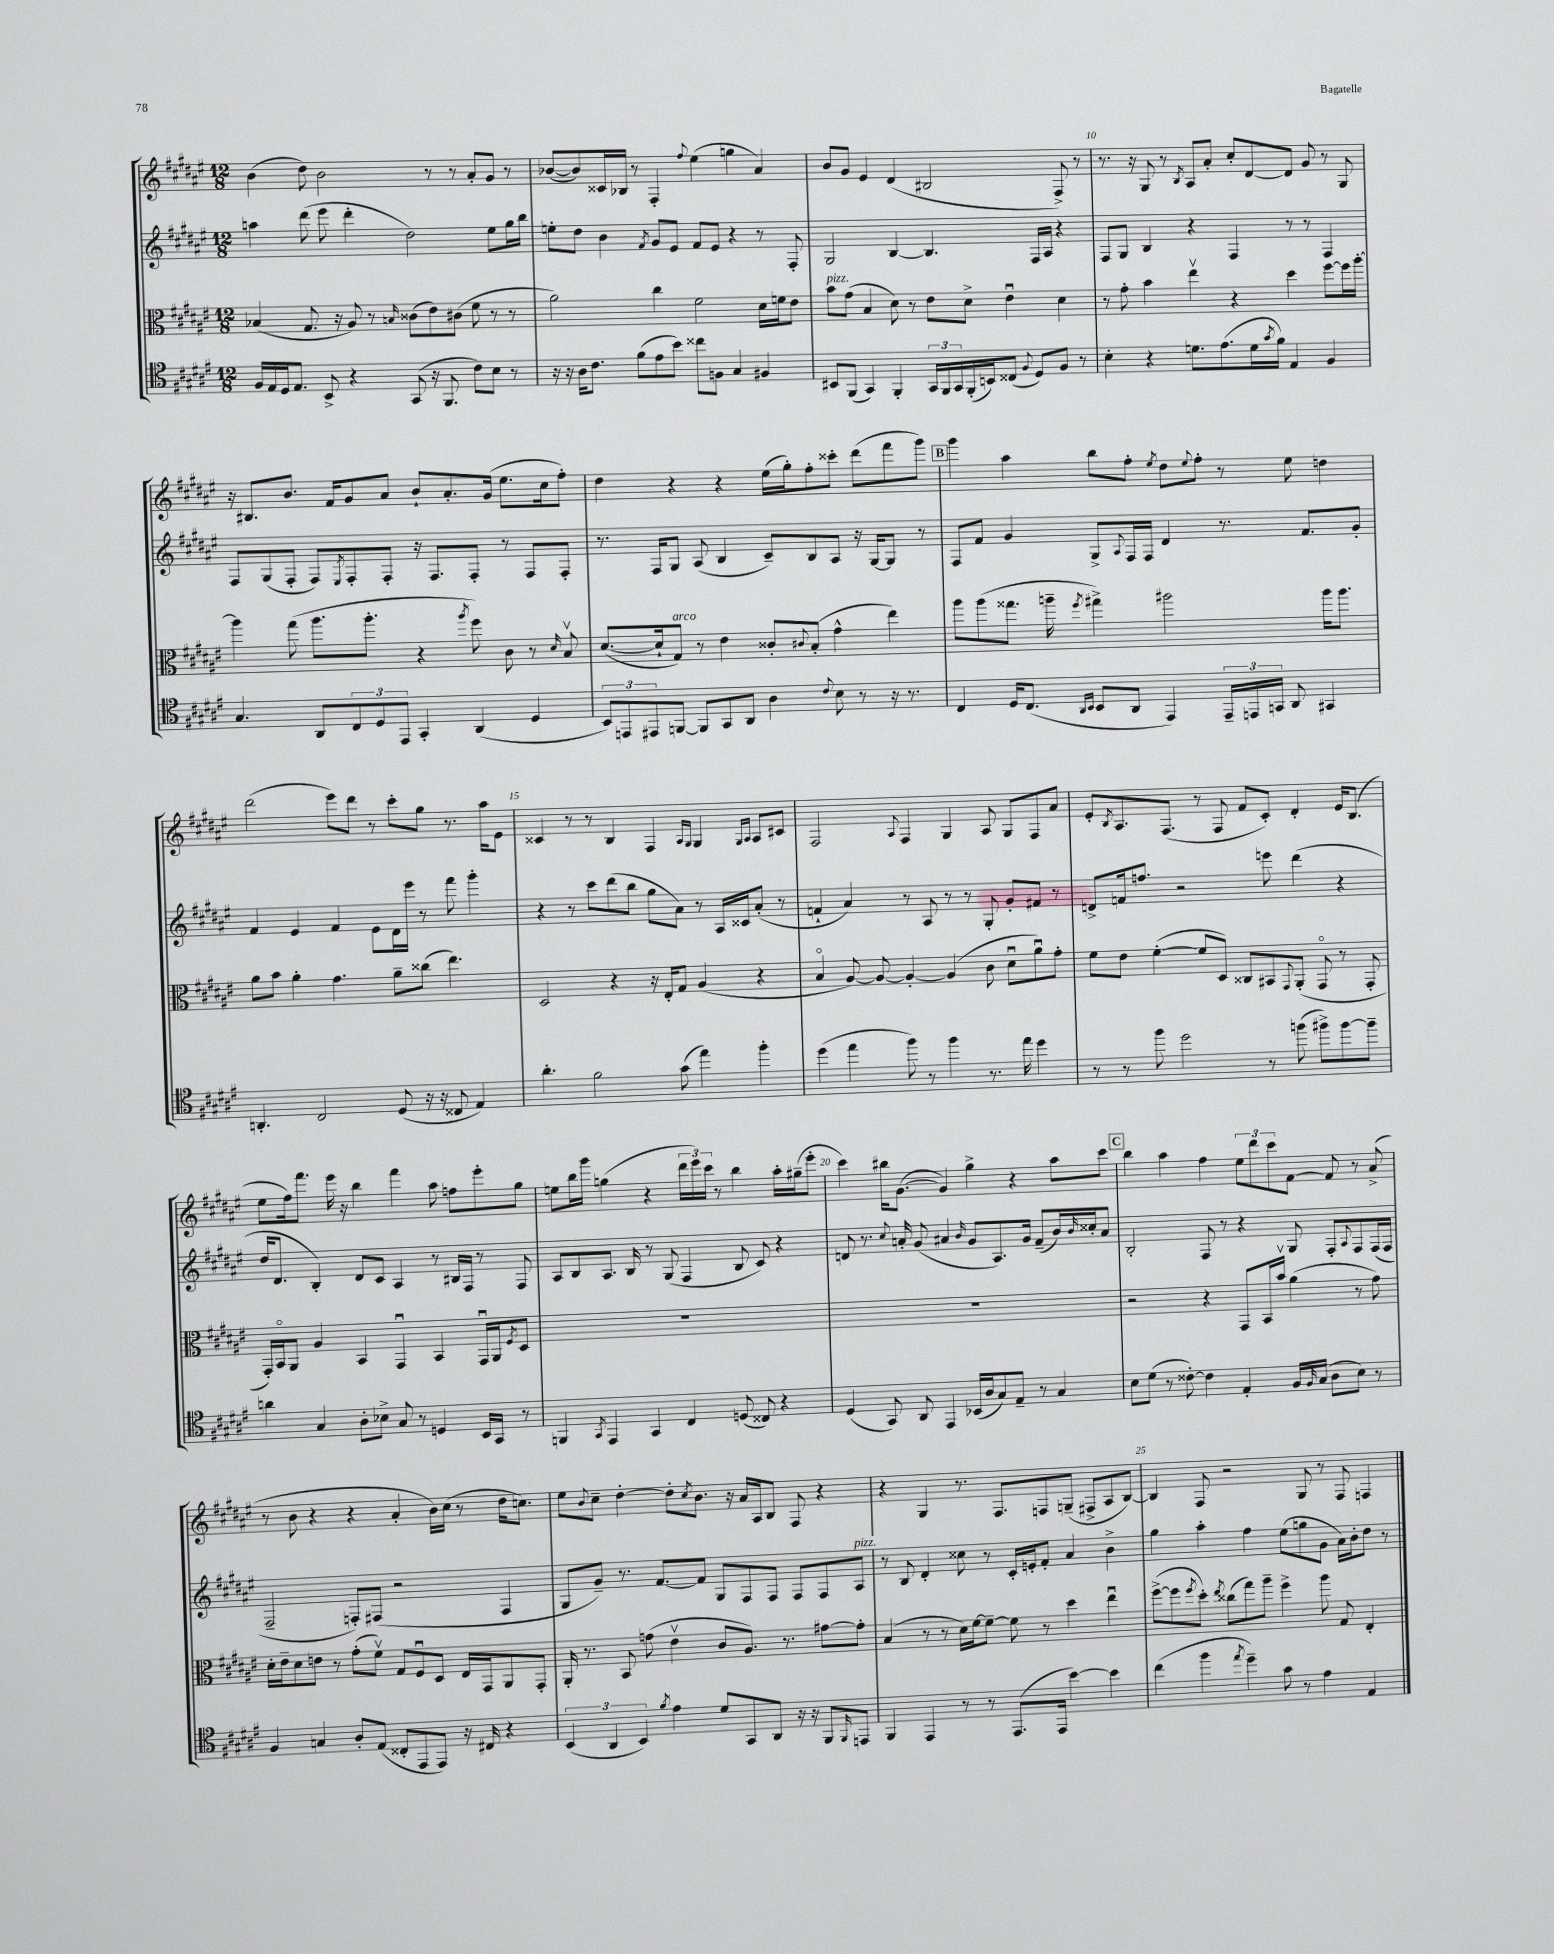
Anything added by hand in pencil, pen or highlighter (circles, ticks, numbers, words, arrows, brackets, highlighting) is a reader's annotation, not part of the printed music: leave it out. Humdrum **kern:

**kern	**kern	**kern	**kern
*staff4	*staff3	*staff2	*staff1
*clefC4	*clefC3	*clefG2	*clefG2
*k[f#c#g#d#a#e#]	*k[f#c#g#d#a#e#]	*k[f#c#g#d#a#e#]	*k[f#c#g#d#a#e#]
*M12/8	*M12/8	*M12/8	*M12/8
16F#/LL	(4B-/	4aa\	(4b\
16E#/	.	.	.
16D#/J	.	.	.
8.E#/J	.	.	.
.	8.G#/	(8ddd#\	8dd#\)
8BB^/	.	8eee#\	2b\
.	16r	.	.
4r	8A#/)	4ddd#'\	.
.	8r	.	.
.	16qqB/	.	.
(8GG#/	(8c##\L	2dd#\)	.
16r	8e#\)	.	8r
8.FF#/	.	.	.
.	(8c#\J	.	8r
8c#\L)	8f#\	.	8a#'/L
8B\J	8r	8ee#\L	8g#/J
8r	8r	16gg#\L	8r
.	.	16bb\JJ	.
=	=	=	=
16r	2a#\)	8ee'\L	([8b-/L
16r	.	.	.
16A#\LK	.	8dd#\J	8b-/])
8.c#\J	.	.	.
.	.	4b\	16c##/L
.	.	.	16B-/JJ
(8f#\L	.	.	8r
.	.	8qf#/	.
8e#\	4cc#\	8g#/L	4F#'/
8b\J)	.	8e#/J	.
.	.	.	8qqff#/
8cc##\L	2f#\	8f#/L	(4ee#\
8F\J	.	8e#/J	.
4G#/	.	4r	4gg\
4F#/	16d#\LL	8r	4a#/)
.	16f\J	.	.
.	8e#\J	8F#'/	.
=	=	=	=
8BB#/L	8b\L	2G#/	8b/L
(8FF#/J	(8g#\J	.	8g#/J
4GG#/)	4B/	.	4e#/
4FF#'/	8d#\)	[4B/	(4d#/
.	8r	.	.
24GG#/LL	8e#\L	4.B/]	2B#/
24FF#/	.	.	.
24GG#/	.	.	.
(16FF#'/	8d#^\J	.	.
16BB/J)	.	.	.
(8C##/J	4e#u\	.	.
8qqF#/	.	.	.
8D#/L)	.	16F#/LL	.
.	.	16A#/JJ	.
8F#/J	4d#\	4r	8F#^/)
8r	.	.	8r
=	=	=	=
4B'\	8r	8F#/L	8.r
.	8g#'\	8G#/J	.
.	.	.	16r
4r	4b\	4B/	8G#/
.	.	.	8r
.	.	.	8qB/
8.d\L	4ee#v\	4r	8A#/L
.	.	.	8a#'/J
(8.e#\	.	.	.
.	4r	4F#/	8cc#'/L
16d\L	.	.	[8d#/
8qg#/	.	.	.
16f#\JJ)	.	.	.
4E#/	4dd#\	8r	8d#/]J
.	.	8r	8g#/
4F#/	[8ff#\L	4F#/	8r
.	16ff#\]L	.	8G#/
.	[16aa#'\JJ	.	.
=	=	=	=
4.G#/	4aa#\]	8F#/L	16r
.	.	.	8.B#/L
.	.	(8G#/	.
.	(8gg#\	8F#'/J	8.b/J
8AA#/L	8.aa#\L	8F#/L)	.
.	.	.	16f#/LK
.	.	8qE#/	.
12C#/	.	8F#'/	8g#/
.	8.aa#'\J	.	.
12D#/	.	.	.
.	.	8F#'/J	8a#/J
12EE#/J	.	.	.
4GG#'/	4r	16r	8b`/L
.	.	8.F#/L	.
.	.	.	8.a#'/
.	8qaa#/	.	.
(4AA#/	8ff#\)	8F#'/J	.
.	.	.	(16g#/Jk
.	8c#\	8r	8.ee#\L
4D#/	8r	8F#/L	.
.	.	.	16cc#\k
.	16qqd#/	.	.
.	8Bv/	8F#'/J	8ff#'\J)
=	=	=	=
12BB/L)	([8.d#/L	8.r	4dd#\
12EE/	.	.	.
12EE#/	.	.	.
.	16d#`/]k	16F#/LK	.
[8FF/J	8G#/J)	8G#/J	4r
8FF/]L	8r	(8A#/	.
8GG#/	4e#\	4B/	4r
8AA#/J	.	.	.
4A#\	8c##'/L	8c#~/L)	(16ee#\LL
.	.	.	16gg#'\J)
.	8qqc#/	.	.
.	(8B'/J	8B/	8ff#'\
8qqc#/	.	.	.
8B\	4g#^^\	8A#/J	8ccc##'\J
8r	.	16r	(8ddd#\L
.	.	[16G#/LK	.
16r	4ee#\)	8G#/]J	8fff#\
8.r	.	.	.
.	.	8r	8ggg#\J)
=	=	=	=
4C#/	8aa#\L	8F#/L	4ggg#\
.	(8aa#\	8f#/J	.
16D#/LK	8.gg##\J	4g#/	4aa#\
(8.C#/J	.	.	.
.	16aa~\	.	.
16qqAA#/LL	.	.	.
16qqBB/JJ	8qff#/	.	.
8BB/L	4gg#^\)	8G#^/L	8bb\L
.	.	8qqA#/	.
8AA#/J	.	16F#/L	8ff#'\J
.	.	16F#/JJ	.
.	.	.	8qee#/
4EE#/)	2aa#\	4d#/	8dd#\L
.	.	.	8qqee#/
.	.	.	8ff#'\J
24EE#~/LL	.	8.r	8r
24EE/	.	.	.
24GG/JJ	.	.	.
8AA#/	.	.	8ee#\
.	.	8.f#/L	.
4GG#/	16aa#\LK	.	4dd\
.	8.aa#\J	.	.
.	.	8g#'/J	.
=	=	=	=
4.AA'/	8a#\L	4f#/	(2ddd#\
.	8b\J	.	.
.	4a#'\	4e#/	.
2C#/	.	.	.
.	4.g#\	4f#/	8eee#\L)
.	.	.	8ddd#\J
.	.	8e#\L	8r
(8D#/	8a#~\L	16d#\L	8ccc#'\L
.	.	16eee#\JJ	.
16r	(8cc##\J	8r	8gg#\J
16r	.	.	.
8C##/	4.ee#\)	8fff#\	8.r
4E#/)	.	4ggg#'\	.
.	.	.	16aa#\LK
.	.	.	8e#\J
=	=	=	=
4.a#'\	2D#/	4r	4c##/
.	.	8r	8r
2f#\	.	8ccc#\L	8r
.	4r	(8ddd#\	4B/
.	.	8bb\J	.
.	16r	8gg#\L	4F#/
.	16E#'/LK	.	.
(8g#\	8G#/J	8a#\J)	.
.	.	.	16qqA#/LL
.	.	.	16qqG#/JJ
4ee#\)	(4A#/	8r	4G#/
.	.	16A#/LL	.
.	.	16c##/J	.
.	.	.	16qqG#/LL
.	.	.	16qqA#/JJ
4ff#'\	4r	(8a#'/J	8A#/L
.	.	8r	8c#/J
=	=	=	=
(4dd#\	4Bo/	4f`/	2F#/
4ee#\	[8A#/)	4a#/)	.
.	8A#/_	.	.
.	.	.	8qqA#/
8ff#\)	4A#'/_	8r	4F#/
8r	.	8A#/	.
4ff#\	(4A#/]	8r	4G#/
.	.	8r	.
8.r	8c#\	8G#'/	8A#/
.	8d#u\L	8g#'/L	8G#/L
16ee#\	.	.	.
4dd#\	8a#u\)	8f#/J	8F#/
.	8g#'\J	8r	8a#/J
=	=	=	=
8r	8f#\L	8d^/L	8e#'/L
.	.	.	8qB/
8r	8e#\J	16f/k	8.A#/
.	.	8.ff/J	.
8ff#\	([4f#'\	.	.
.	.	.	(8.F#/J
2dd#\	.	2r	.
.	8f#/]L	.	8r
.	8D#/J)	.	8F#/
.	8C##/L	.	8f#/L
8r	8BB#/	8eee\	8c#'/J)
.	8qqGG#/	.	.
(8ff\	(8AA#'/J	(4ddd#\	4d#'/
8ff#^\L)	8GG#o/	.	.
[8ff#\	8r	4r	16e#/LK
.	.	.	(8.B/J
8ff#~\]J	8GG#'/	.	.
=	=	=	=
4a\	16GG#'/LL)	16dd#/LK	8ee#\L
.	16BBo/J	8.d#/J	.
.	8AA#/J	.	16ff#\k)
.	.	.	8.fff#\J
4G#/	4A#/	4B'/)	.
.	.	.	16eee#\
.	.	.	16r
8A#'\L	4BB/	8d#/L	4bb\
8B-^\J	.	8c#/J	.
8G#/	4GG#u/	4A#/	4fff#\
8r	.	.	.
4D/	4BB/	8r	8aa#\
.	.	16B#/LL	8ff\L
.	.	16F#/JJ	.
16BB/LL	16GG#u/LL	8r	8eee#'\
16GG#/JJ	16AA#/J	.	.
.	8qF#/	.	.
8r	8D#/J	8F#/	8gg#\J
=	=	=	=
4FF/	1.r	8A#/L	8ee\L
.	.	8B/	16bb\L
.	.	.	16ggg#\JJ
8qGG#/	.	.	.
4EE#/	.	8.A#/J	(4gg\
.	.	16B/	.
4GG#/	.	8r	4r
.	.	(8G#/	.
4C#/	.	4F#/	24ddd#\LL
.	.	.	24eee#\)
.	.	.	24ccc#\JJ
.	.	.	8r
(8D/	.	8B/	4bb\
8C##/)	.	8c#/)	.
4r	.	4r	16aa#'\LL
.	.	.	(16gg#~\J
.	.	.	8eee#'\J
=	=	=	=
(4D#/	1.r	8d/	4ccc#\)
.	.	8.r	.
8GG#/)	.	.	16bb#\LK
.	.	8qqcc#/	.
.	.	16a'/	([8.g#\J
8AA#/	.	(8g#/	.
4EE#/	.	4a#/	4g#/])
.	.	16qqb/	.
(16BB-/LL	.	8g#/L	4gg#^\
16A#/J	.	.	.
8G#/)	.	8.A#/)	.
8E#~/J	.	.	4r
.	.	16g#/Jk	.
8r	.	(8f#~/L	.
4G#/	.	16b/L)	8aa#\L
.	.	16qqb/	.
.	.	16cc##'/J	.
.	.	8a#/J	8ccc#\J
=	=	=	=
8B\L	2r	2B'/	4bb\
(8d#\J	.	.	.
8r	.	.	4aa#\
[8c##'\)	.	.	.
4c##\]	4r	8F#/	4ff#\
.	.	8r	.
4E#'/	8GG#/L	4r	12ee#\L
.	.	.	12ddd#\
.	16BB/L	.	.
.	.	.	12ccc#\
.	16bv/JJ	.	.
16F#/LL	(4a#\	8G#/	[8f#\J
16qqF#/	.	.	.
(16G#/JJ	.	.	.
8A#\L	.	8F#'/L	8f#/]
.	.	8qqA#/	.
8B\J)	8r	8F#/	8r
8r	8g#\)	(16F#/L	(8a#^/
.	.	16F#/JJ	.
=	=	=	=
4F#/	16d#'\LL	2F#~/	8r
.	16e#~\J	.	.
.	8d#\	.	8b\
4G/	8e\J	.	4r
.	8r	.	.
8A#'/L	(8g#'\L	8F'/L)	4r
(8E#/J	8f#v\J)	(8F#/J	.
8C##'/L	8G#/L	2r	4a#'/
8EE#/	8F#u/	.	.
8EE#/J)	8D#/J	.	16b\LL)
.	.	.	(16cc#\JJ
16r	16E#/LL	.	8r
16C#/	16GG#/J	.	.
4r	8AA#/	4F#/	16dd#\LK
.	.	.	8.cc\J)
.	8GG#'/J	.	.
=	=	=	=
(6BB/	16AA#'/	8G#/L	8ee#\L
.	8.r	.	.
.	.	.	8qqb/
.	.	8g#~/J)	8cc#~\J
6AA#/	.	.	.
.	8BB/	8.r	[4dd#'\
6BB/)	.	.	.
.	(8g\	.	.
.	.	[8.f#/L	.
8qf#/	.	.	.
4e#\	4e#v\	.	8dd#'\]L
.	.	.	8qcc#/
.	.	8f#/]J	8.b\J
8d#/L	8c#/L	8G#/L	.
.	.	.	16r
8GG#/	8.A#/J)	8F#/	16a#/LL
.	.	.	16A#/J
8AA#/J	.	8F#/J	8B/J
.	8.r	.	.
16r	.	8F#/L	8F#/
16r	.	.	.
8FF#/L	[8g#\L	8F#/	4r
16qqFF#/	.	.	.
8EE/J	8g#'\]J	8A#/J	.
=	=	=	=
4FF#/	(4B/	8r	4r
.	.	8B/	.
4EE#/	8r	4d#'/	4G#/
.	8r	.	.
8r	16d#\LL)	8cc##\	8.r
.	[16f#\J	.	.
8r	8f#~\_J	8r	.
.	.	.	8.F#/L
(8.EE#/L	8f#\]	16c#'/LL	.
.	.	16e'/J	.
.	8r	8f#'/J	8F/
16EE#/Jk	.	.	.
[4b\)	4dd#\	4a#/	(8G~/J
.	.	.	8F#^/L
4b\]	4ee#u\	4b^\	8A#/
.	.	.	[8B/J)
=	=	=	=
(4cc#\	([8ff#^\L	4gg#\	4B/]
.	8ff#\]	.	.
.	8qff#/	.	.
4ff#\	8dd#'\J)	4aa#'\	8F#/
.	8qee#/	.	.
.	(8cc##\L	.	2r
8qee#/	.	.	.
4dd#~\)	8gg#\)	4ff#\	.
.	8aa#~\J	.	.
8g#\	4ff#^\	(8ee#\L	.
8r	.	8gg\	8G#/
4e#\	8aa#\	8g#\J	8r
.	8G#/	16a#\LL)	8F#/
.	.	16b'\J	.
4E#/	4E#'/	8dd#\J	4F/
.	.	8r	.
==	==	==	==
*-	*-	*-	*-
